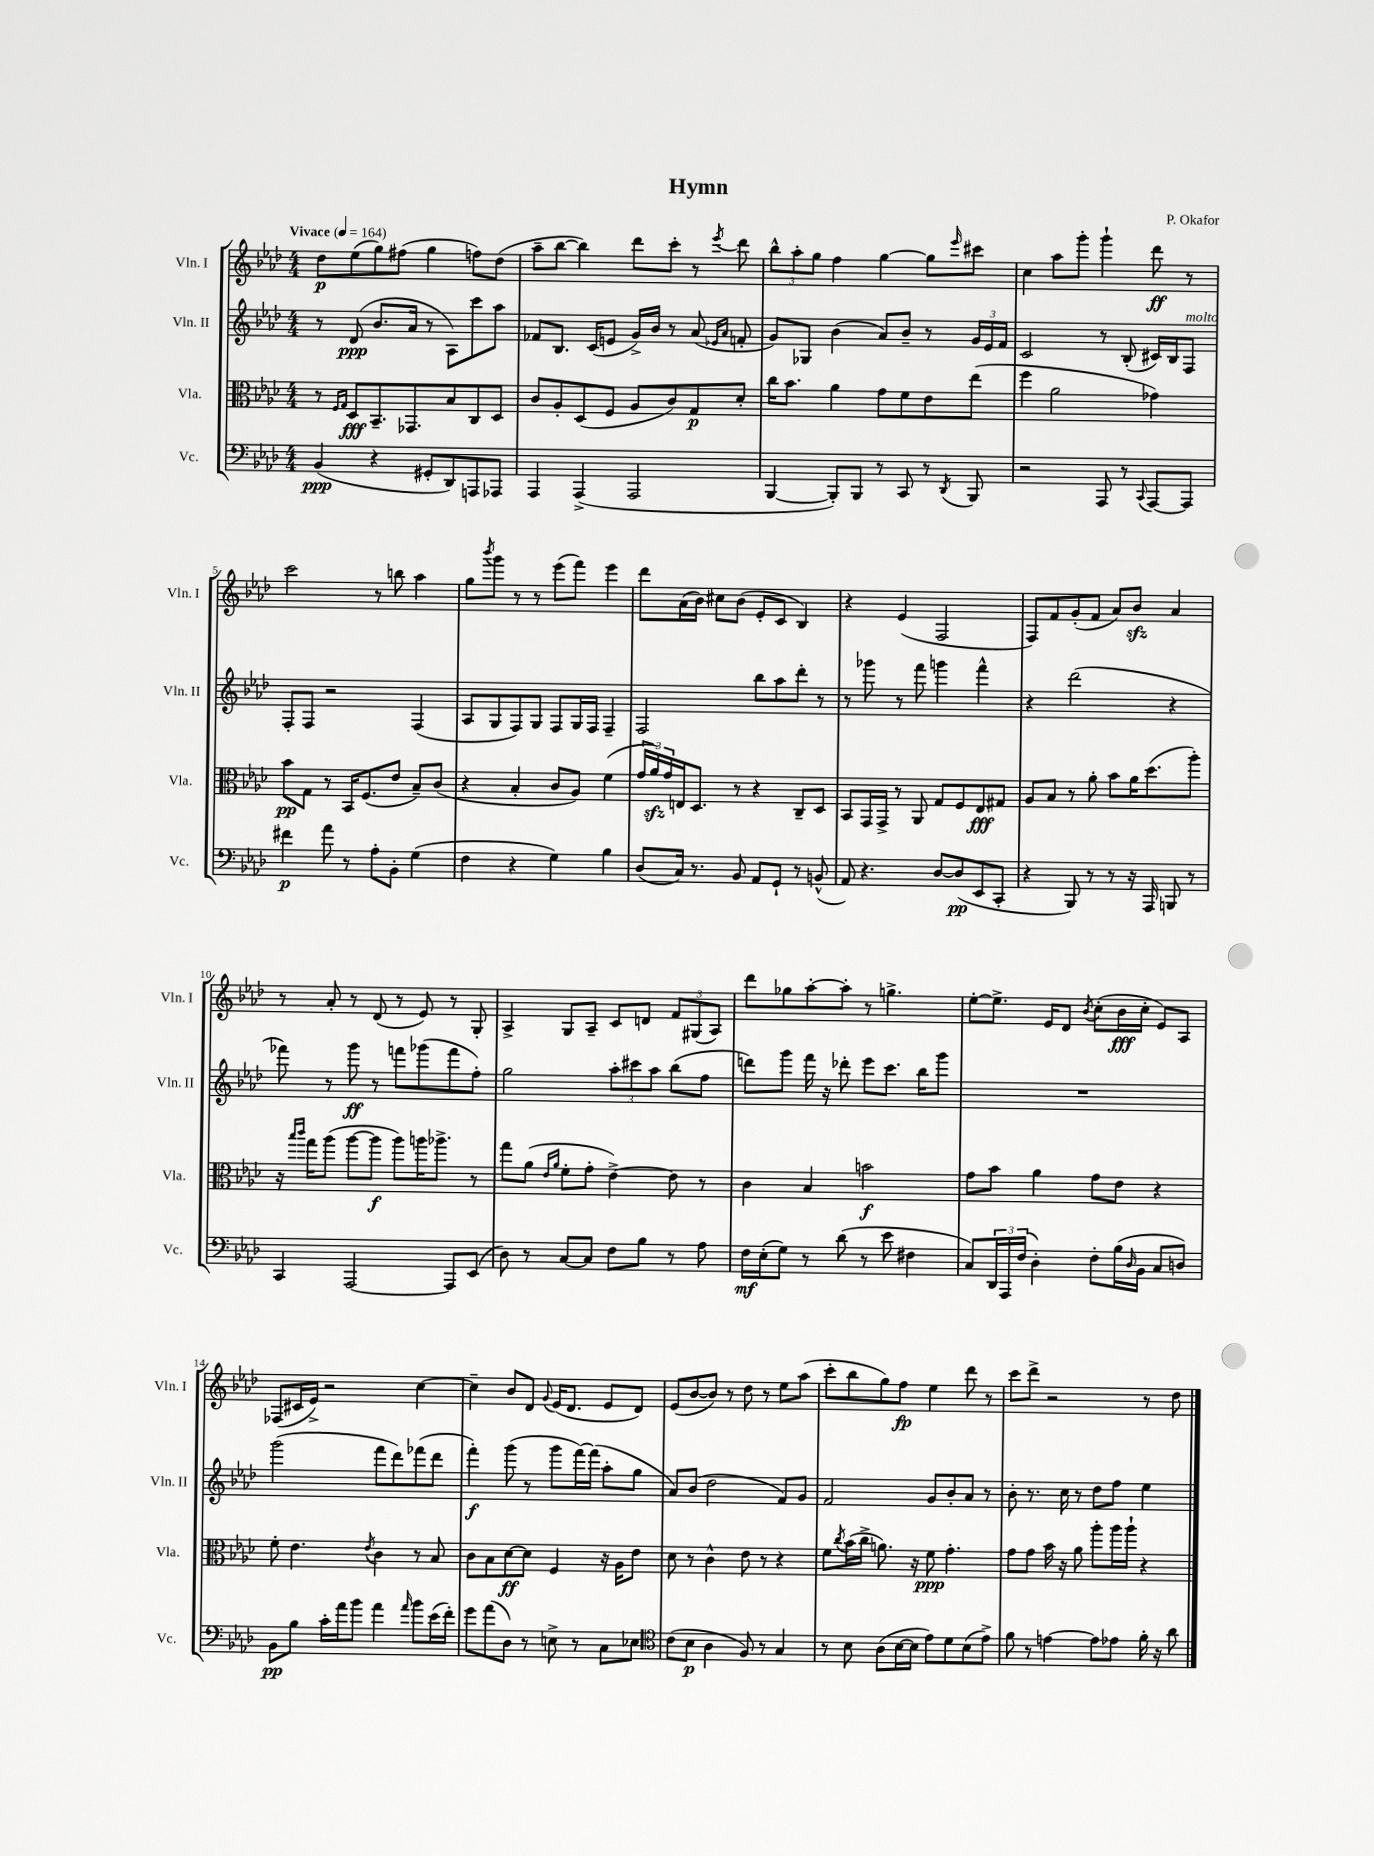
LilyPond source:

\header { title = "Hymn" composer = "P. Okafor" }
<<
\new StaffGroup <<
\new Staff = "s0" \with { instrumentName = "Vln. I" shortInstrumentName = "Vln. I" } {
    \clef treble \key aes \major \numericTimeSignature \time 4/4 \tempo "Vivace" 4 = 164
    des''8\p ees''8( g''8) fis''8( g''4 f''8) des''8( |
    aes''8-- bes''8~ bes''4) des'''8 c'''8-. r8 \acciaccatura { ees'''8 } des'''8 |
    \tuplet 3/2 { bes''8-^ aes''8-. g''8 } f''4 g''4~ g''8 \grace { ees'''16 } cis'''8 |
    c''4 aes''8 g'''8-. g'''4-! des'''8\ff r8 |
    c'''2 r8 b''8 aes''4 |
    g''8 \acciaccatura { bes'''8 } g'''8 r8 r8 ees'''8( f'''8) ees'''4 |
    des'''8 aes'16( bes'16) cis''8 bes'8( ees'8-. c'8 bes4) |
    r4 ees'4( f2 |
    f8) f'8 g'8-.( f'8 aes'8) bes'8\sfz aes'4 |
    r8 aes'8-. r8 des'8( r8 ees'8) r8 g8-. |
    aes4-> g8 aes8-- c'8 d'8 \tuplet 3/2 { f'8 gis8( aes8) } |
    des'''8 ges''8 aes''8~-. aes''8-. r8 g''4.-> |
    ees''8~-. ees''8.-> ees'16 des'8 \acciaccatura { bes'8 } c''8-.( bes'16\fff c''16-. ees'8) aes8 |
    fes8( cis'16 ees'16->) r2 c''4~ |
    c''4-- bes'8 des'8 \appoggiatura { g'8 } ees'16( des'8. ees'8 des'8) |
    ees'8( bes'8~ bes'8) r8 des''8 r8 ees''8 aes''8( |
    c'''8-. bes''8 g''8) f''8\fp ees''4 des'''8 r8 |
    c'''8 des'''8-> r2 r8 des''8 \bar "|." |
}
\new Staff = "s1" \with { instrumentName = "Vln. II" shortInstrumentName = "Vln. II" } {
    \clef treble \key aes \major \numericTimeSignature \time 4/4
    r8 des'8\ppp( bes'8. aes'16 r8 aes8) c'''8 aes''8 |
    fes'8 bes8. c'16( e'8 g'16->) bes'16 r8 aes'8( \grace { ees'16 aes'16 } f'8-. |
    g'8) ges8 bes'4( aes'8) bes'8-- r8 \tuplet 3/2 { g'16 ees'16 f'16 } |
    c'2 r8 bes8-.( cis'16) bes16 f8^\markup { \italic "molto" } |
    f8-. f8 r2 f4( |
    aes8 g8 f8) g8 f8 g16 f16 f4-- |
    f2 bes''8 aes''8 des'''8-. r8 |
    r8 ges'''8 r8 f'''8 g'''4 f'''4-^ |
    r4 des'''2( r4 |
    fes'''8) r8 g'''8\ff r8 f'''8 ges'''8( f'''8 f''8-.) |
    g''2 \tuplet 3/2 { aes''8-. cis'''8 aes''8 } bes''8( f''8 |
    d'''8) g'''8 f'''16 r16 des'''8-. ees'''8 c'''8. bes''16 g'''8 |
    R1 |
    g'''2( f'''8 des'''8) fes'''8( des'''8 |
    f'''4-.\f) g'''8( r8 g'''8 f'''16~) f'''16( aes''8-. g''8 |
    aes'8) bes'8( des''2 f'8) g'8 |
    f'2 g'8 bes'8-. aes'8 r8 |
    bes'8-. r8. c''16 r8 des''8 f''8 ees''4 \bar "|." |
}
\new Staff = "s2" \with { instrumentName = "Vla." shortInstrumentName = "Vla." } {
    \clef alto \key aes \major \numericTimeSignature \time 4/4
    r8 \grace { f16 g16 } des8\fff bes,8.-- ges,8. bes8 c8 des8 |
    c'8 aes8-. des8( f8 aes8 c'8) g8\p des'8-. |
    c''16 bes'8. aes'4 g'8 f'8 ees'8 ees''8( |
    f''4 aes'2 ges'4) |
    bes'8\pp g8 r8 bes,16 f8.( ees'8 bes8--) c'8( |
    r4 bes4-. c'8 aes8) f'4( |
    \tuplet 3/2 { g'16 aes'16\sfz) g'16 } e16 des8. r8 r4 c8-- des8 |
    bes,8 g,16 g,16-> r8 aes,8 g8 f8 ees8\fff gis8 |
    aes8 bes8 r8 aes'8-. bes'8 aes'16 des''8.( aes''8-.) |
    r16 \grace { bes''16 c'''16 } g''16 aes''8( aes''8~ aes''8\f aes''8) a''16 aes''8.-> r8 |
    g''8 aes'8( \grace { ees'16 aes'16 } f'8-. g'8-. ees'4~->) ees'8 r8 |
    c'4 bes4 b'2\f |
    g'8 bes'8 aes'4 g'8 ees'8 r4 |
    f'8-. ees'4. \acciaccatura { ees'8 } c'4 r8 bes8 |
    c'8 bes8 des'8~\ff des'8 f4 r16 aes16 ees'8 |
    des'8 r8 c'4-^ ees'8 r8 r4 |
    f'8 \acciaccatura { c''8 } bes'16( c''16-> a'8.) r16 f'8\ppp g'4.-. |
    g'8 g'8 bes'16 r16 aes'8 aes''8-. aes''16 aes''16-! r4 \bar "|." |
}
\new Staff = "s3" \with { instrumentName = "Vc." shortInstrumentName = "Vc." } {
    \clef bass \key aes \major \numericTimeSignature \time 4/4
    bes,4\ppp( r4 gis,8-. des,8) a,,8 aes,,8 |
    aes,,4 aes,,4->( aes,,2 |
    bes,,4~ bes,,8-.) bes,,8 r8 c,8 r8 \acciaccatura { des,8 } bes,,8 |
    r2 aes,,8 r8 \appoggiatura { c,8 } aes,,8~ aes,,8 |
    fis'4\p aes'8 r8 aes8-. bes,8-. g4( |
    f4 r4 g4) bes4 |
    des8( c16) r8. bes,8 aes,8 g,8-! r8 b,8-^( |
    aes,8) r4. des8~ des8\pp( ees,8 c,8-. |
    r4 bes,,8) r8 r8 r16 aes,,16 b,,8 r8 |
    c,4 aes,,2~ aes,,8 ees,8( |
    des8) r8 c8~ c8 f8 bes8 r8 aes8 |
    f16\mf ees16-.( g8) r8 des'8( r8 ees'8 fis4 |
    c8) \tuplet 3/2 { des,16 aes,,16 f16( } des4-.) f8-. bes16( \grace { des16 } bes,16 c8 d8) |
    bes,8\pp bes8 c'16-. aes'16 bes'8 aes'4 \grace { aes'16 } bes'8 ees'16( f'16-.) |
    g'8 aes'8( des8) r8 e8-> r8 c8 ees8 |
    \clef tenor c'8( bes8\p aes4 f8) r8 g4 |
    r8 bes8 aes8( bes16~ bes16 ees'8) des'8 bes8( ees'8->) |
    f'8 r8 e'4~ e'8 ees'8 f'16-. r16 aes'8 \bar "|." |
}
>>
>>
